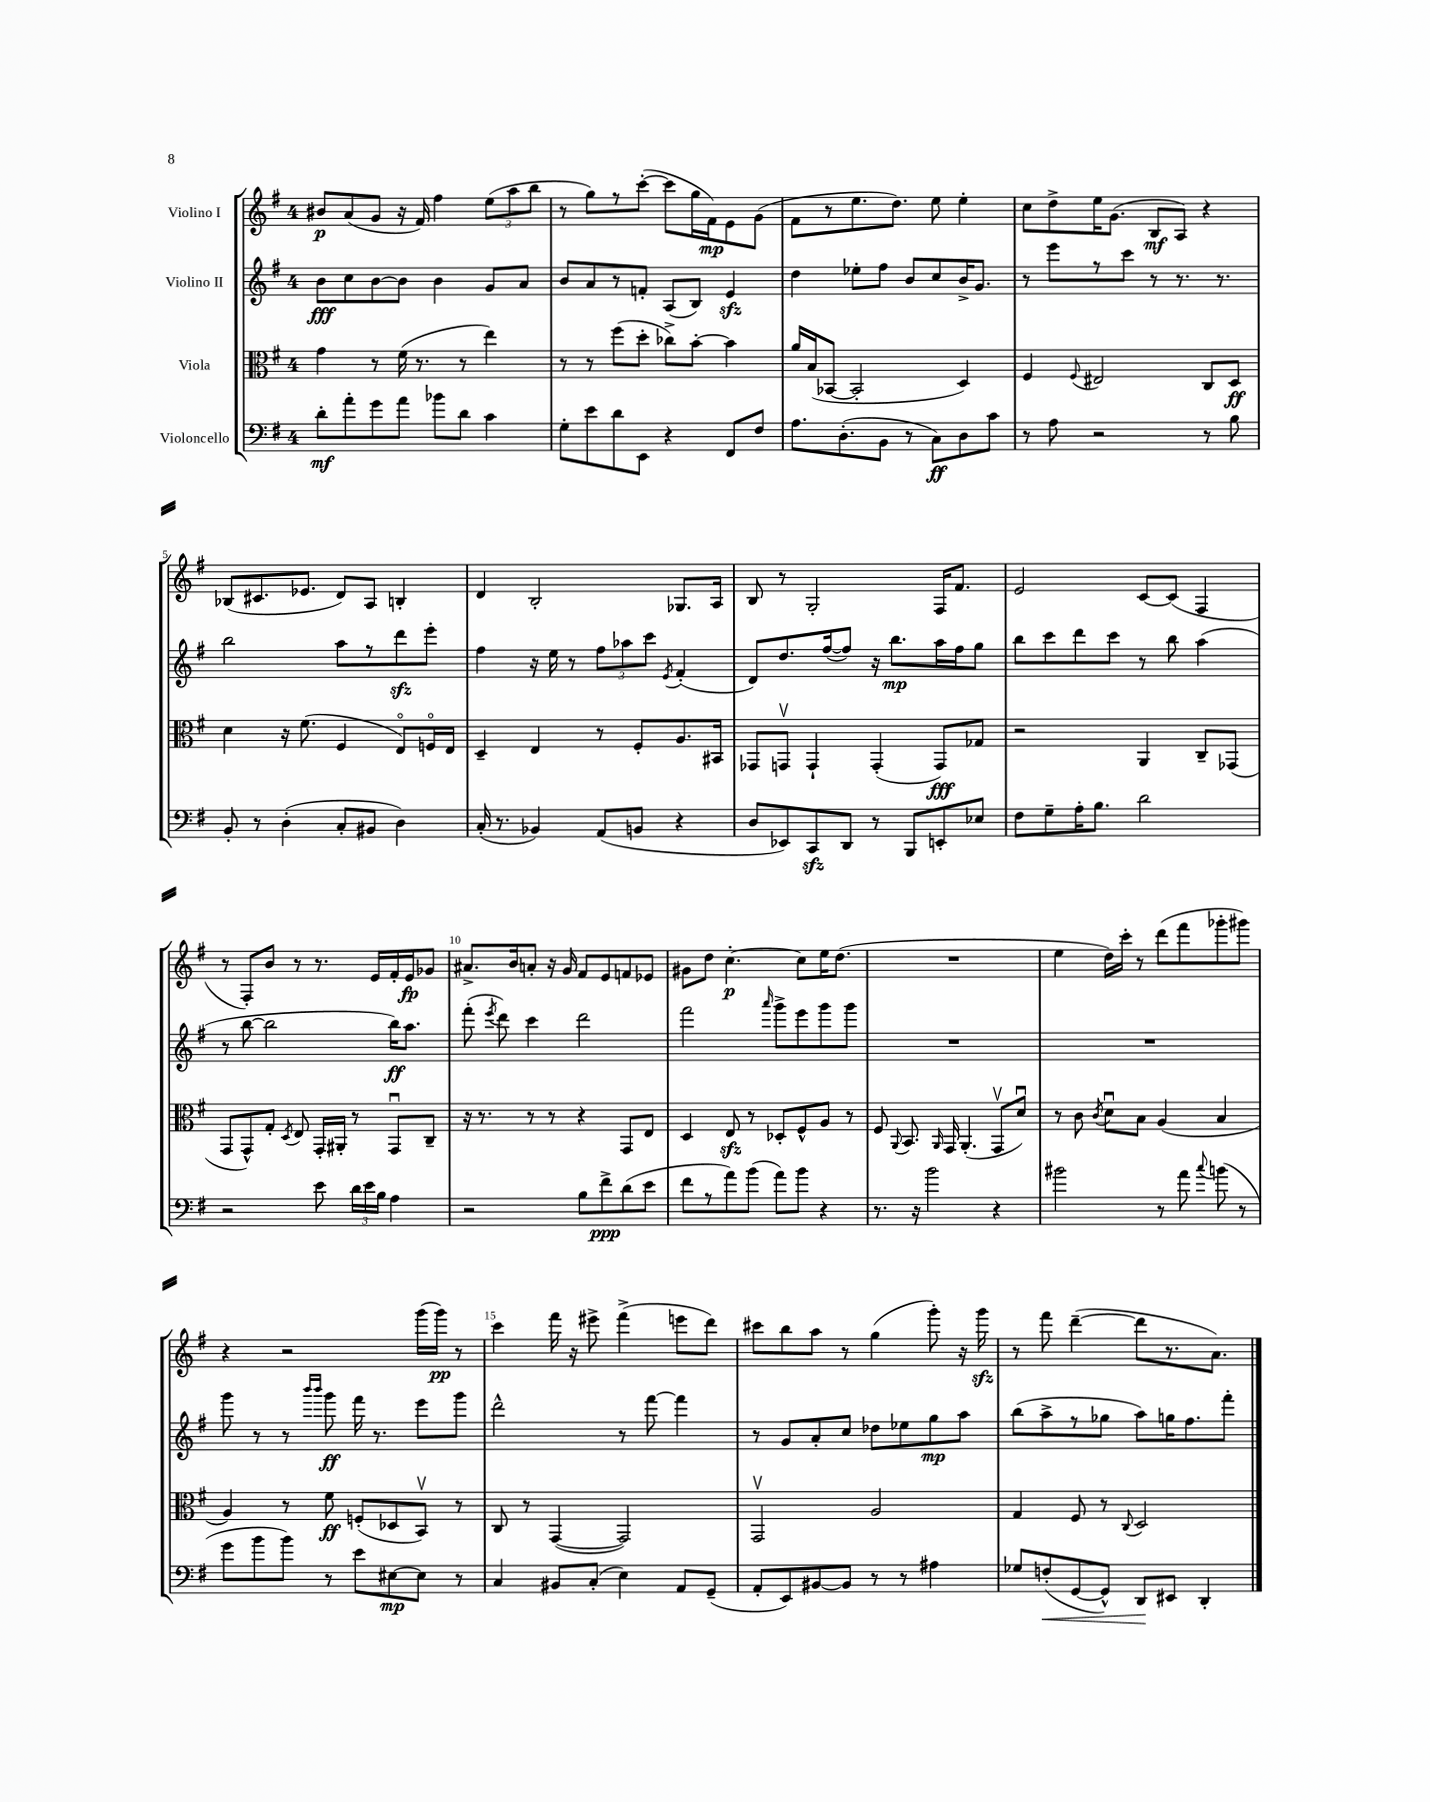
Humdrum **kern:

**kern	**kern	**kern	**kern
*staff4	*staff3	*staff2	*staff1
*clefF4	*clefC3	*clefG2	*clefG2
*k[f#]	*k[f#]	*k[f#]	*k[f#]
*M4/4	*M4/4	*M4/4	*M4/4
8d'	4g	8b	8b#
8a'	.	8cc	(8a
8g	8r	[8b	8g
8a	(16f#	8b]	16r
.	8.r	.	16f#)
8b-	.	4b	4ff#
8d	8r	.	.
4c	4ee)	8g	(12ee
.	.	.	12aa
.	.	8a	.
.	.	.	12bb
=	=	=	=
8G'	8r	8b	8r
8e	8r	8a	8gg)
8d	(8ff#	8r	8r
8EE	8dd'	8f'	([8ccc'
4r	8cc-^)	(8A	8ccc]
.	[8b'	8B)	16gg
.	.	.	16f#)
8FF#	4b]	4e	8e
8F#	.	.	(8g
=	=	=	=
8.A	16a	4dd	8f#
.	(16B	.	.
.	[8BB-	.	8r
(8.D'	.	.	.
.	2BB-']	8ee-'	8.ee
8BB	.	8ff#	.
.	.	.	8.dd)
8r	.	8b	.
8C)	.	8cc	8ee
8D	4D)	16b^	4ee'
.	.	8.g	.
8c	.	.	.
=	=	=	=
8r	4F#	8r	8cc
8A	.	8eee	8dd^
.	8qqF#	.	.
2r	2E#	8r	16ee
.	.	.	(8.g
.	.	8ccc	.
.	.	8r	8B
.	.	8.r	8A)
8r	8C	.	4r
.	.	8.r	.
8B	8D	.	.
=	=	=	=
8BB'	4d	2bb	(8B-
8r	.	.	8.c#
(4D'	16r	.	.
.	(8.f#	.	8.e-
8C'	4F#	8aa	8d)
8BB#	.	8r	8A
4D)	8Eo)	8ddd	4B'
.	16Fo	8eee'	.
.	16E	.	.
=	=	=	=
(16C'	4D~	4ff#	4d
8.r	.	.	.
4BB-)	4E	16r	2B'
.	.	16ee	.
.	.	8r	.
(8AA	8r	12ff#	.
.	.	12aa-	.
8BB	8F#'	.	.
.	.	12ccc	.
.	.	8qe	.
4r	8.A	(4f#'	8.G-
.	16BB#	.	16A
=	=	=	=
8D	8GG-	8d)	8B
8EE-)	8GGv	8.dd	8r
8CC	4GG`	.	2G'
.	.	([16ff#	.
8DD	.	8ff#])	.
8r	(4GG'	16r	.
.	.	8.bb	.
8BBB	.	.	.
8EE'	8GG)	16aa	16F#
.	.	16ff#	8.f#
8E-	8G-	8gg	.
=	=	=	=
8F#	2r	8bb	2e
8G~	.	8ccc	.
16A'	.	8ddd	.
8.B	.	.	.
.	.	8ccc	.
2d	4AA	8r	[8c
.	.	8bb	(8c]
.	8C~	(4aa	4F#
.	(8GG-	.	.
=	=	=	=
2r	8GG	8r	8r
.	8GG^^)	[8bb	8F#')
.	8G'	2bb]	8b
.	8qD	.	.
.	8E	.	8r
8e	16GG'	.	8.r
.	16AA#'	.	.
24d	8r	.	.
24e	.	.	.
.	.	.	16e
24B	.	.	.
4A	8GGu	16bb)	16f#'
.	.	8.aa	16e
.	8C~	.	8g-
=	=	=	=
2r	16r	(8fff#'	8.a#^
.	8.r	.	.
.	.	8qeee	.
.	.	8ddd)	.
.	.	.	16b
.	8r	4ccc	8a'
.	8r	.	16r
.	.	.	16g
8B	4r	2ddd	8f#
8f#^	.	.	8e
(8d	8GG	.	8f
8e	8E	.	8e-
=	=	=	=
8f#	4D	2fff#	8g#
8r	.	.	8dd
8a)	8E	.	[4.cc'
(8b	8r	.	.
.	.	16qqaaa	.
8a)	8D-'	8ggg^	.
8b	8F#^^	8eee	8cc]
4r	8A	8ggg	16ee
.	.	.	(8.dd
.	8r	8ggg	.
=	=	=	=
8.r	8F#	1r	1r
.	8qqAA	.	.
.	8.BB	.	.
16r	.	.	.
2b	.	.	.
.	16qqAA	.	.
.	16GG	.	.
.	(4.AA'	.	.
4r	8GGv	.	.
.	8du)	.	.
=	=	=	=
2b#	8r	1r	4ee
.	8c	.	.
.	8qc	.	.
.	8du	.	16dd)
.	.	.	16ccc'
.	8B	.	8r
8r	(4A	.	(8ddd
8a	.	.	8fff#
8qqcc	.	.	.
(8b	4B	.	8ggg-'
8r	.	.	8ggg#)
=	=	=	=
8g	4A)	8ggg	4r
8b	.	8r	.
8b)	8r	8r	2r
.	.	16qqbbb	.
.	.	16qqbbb	.
8r	8f#	8ggg	.
8e	(8F'	16fff#	.
.	.	8.r	.
[8E#	8D-	.	.
8E#]	8BBv)	8eee	(16ggg
.	.	.	16ggg)
8r	8r	8ggg	8r
=	=	=	=
4C	8C	2ddd^^	4ccc
.	8r	.	.
8BB#	([4GG	.	16fff#
.	.	.	16r
(8C'	.	.	8eee#^
4E)	2GG])	8r	(4fff#^
.	.	[8fff#	.
8AA	.	4fff#]	8eee
(8GG~	.	.	8ddd)
=	=	=	=
8AA'	2GGv	8r	8ccc#
8EE)	.	8g	8bb
[8BB#	.	8a'	8aa
8BB#]	.	8cc	8r
8r	2A	8dd-	(4gg
8r	.	8ee-	.
4A#	.	8gg	8ggg')
.	.	8aa	16r
.	.	.	16ggg
=	=	=	=
8G-	4G	(8bb	8r
(8F'	.	8aa^	8fff#
[8GG	8F#	8r	([4ddd~
8GG^^])	8r	8gg-	.
.	8qqC	.	.
8DD	2D	8aa)	8ddd]
8EE#	.	16gg	8.r
.	.	8.ff#	.
4DD'	.	.	.
.	.	.	8.a)
.	.	8fff#'	.
==	==	==	==
*-	*-	*-	*-
